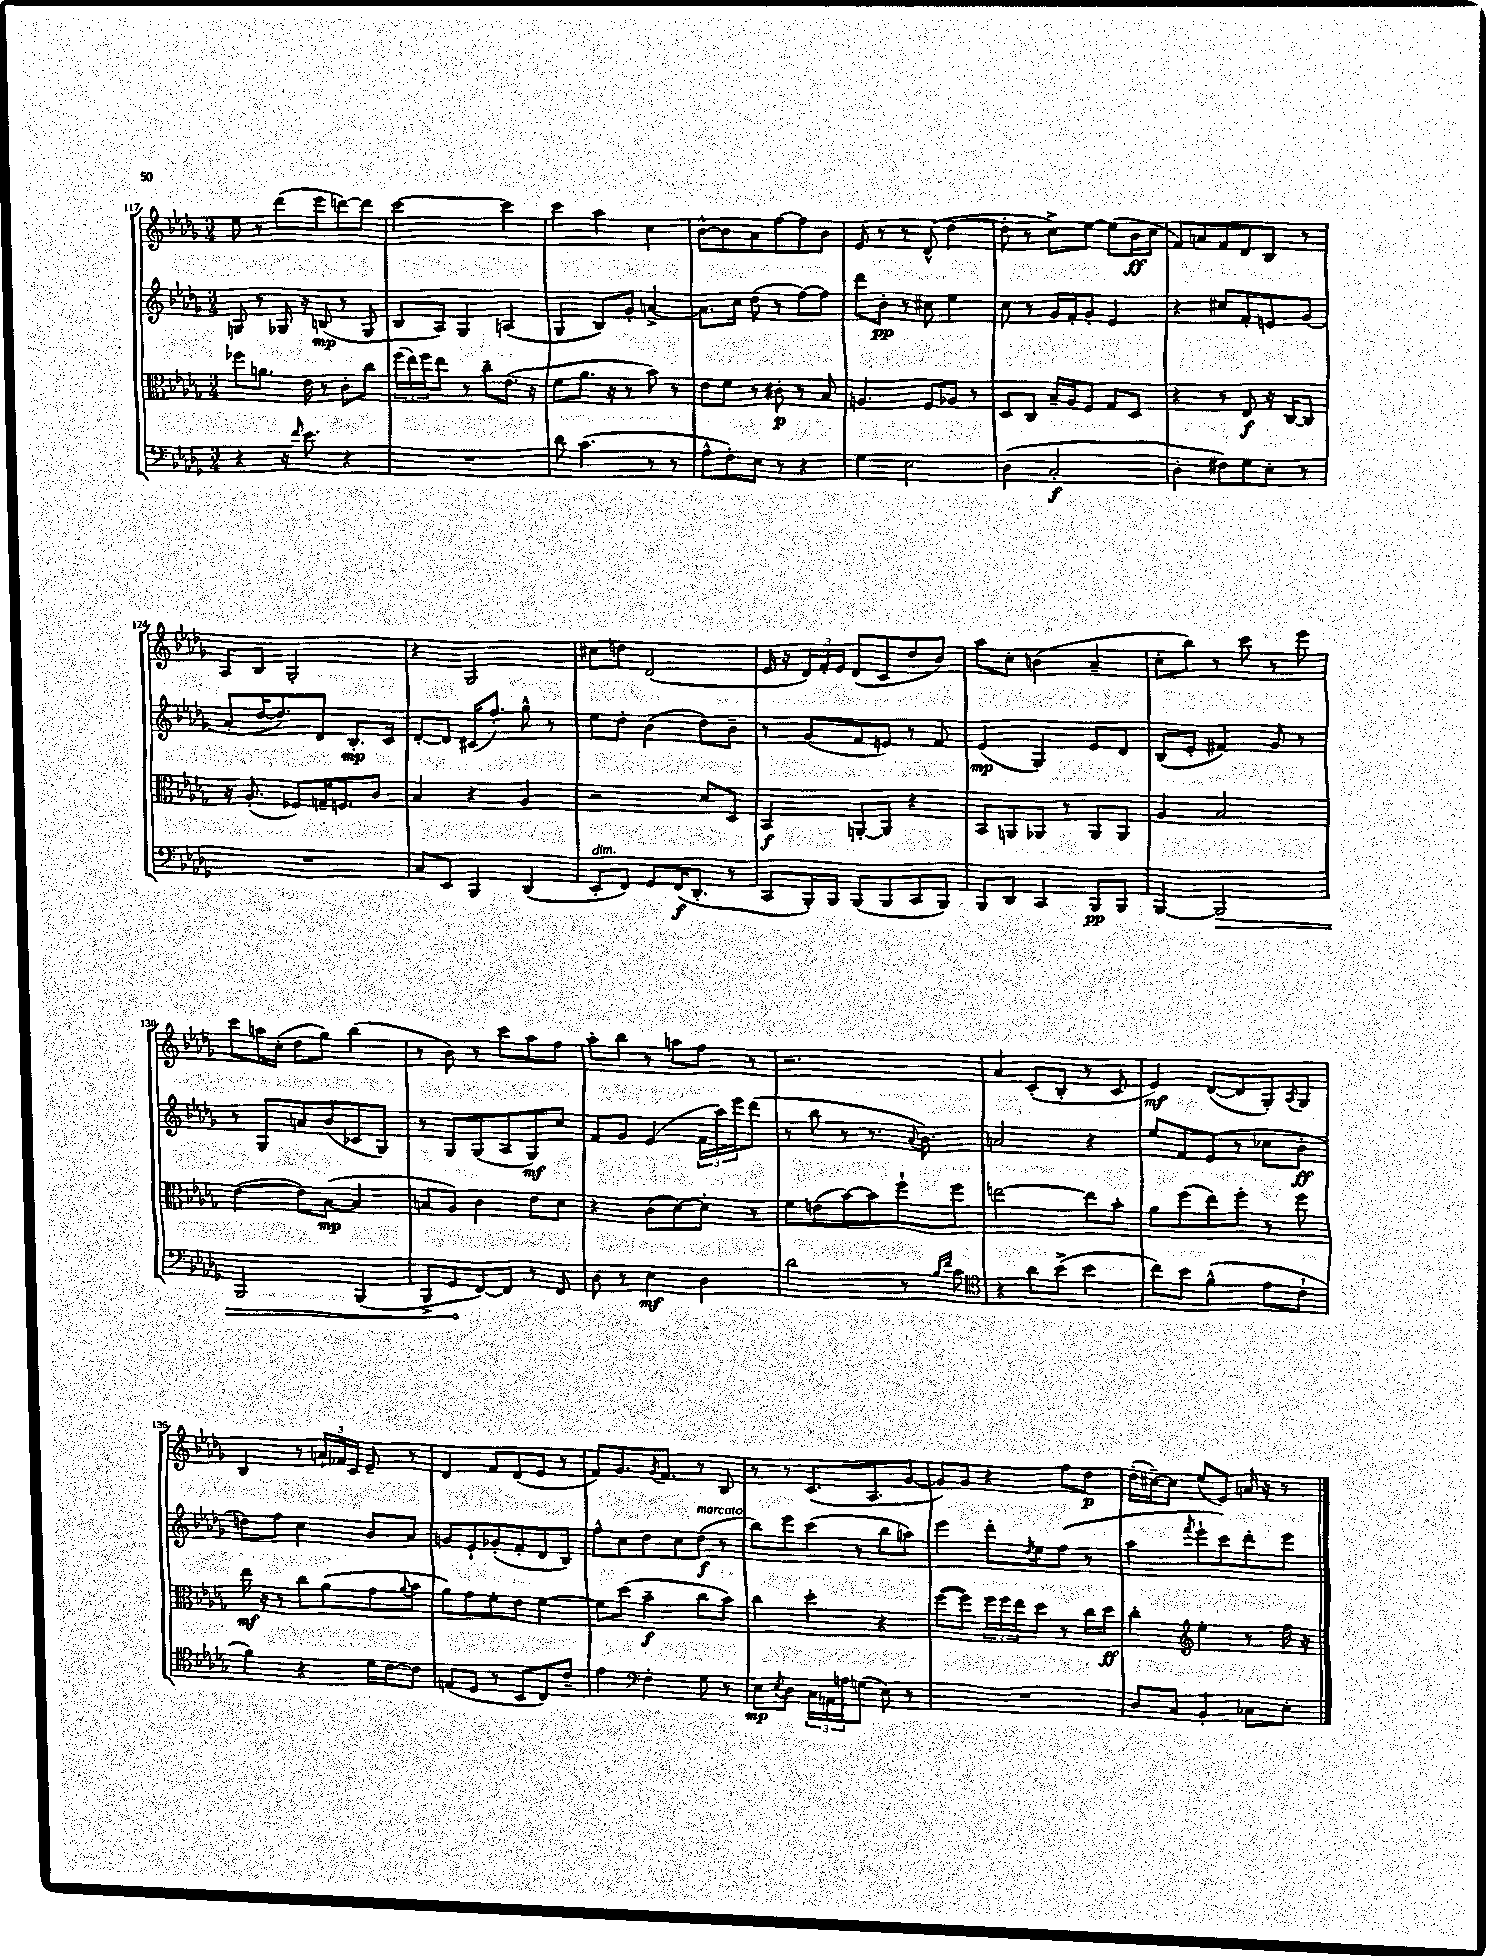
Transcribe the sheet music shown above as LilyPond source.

<<
\new StaffGroup <<
\new Staff = "s0" {
    \clef treble \key des \major \numericTimeSignature \time 3/4
    ees''8 r8 des'''8( ees'''8 d'''8~) d'''8 |
    c'''2~ c'''4 |
    c'''4 aes''4 c''4 |
    bes'8~-^ bes'8 aes'8 f''8~ f''8 bes'8 |
    ees'8 r8 r8 des'8-^( des''4~ |
    des''8-. r8 c''8->) ees''8~ ees''8( bes'16\ff c''16 |
    f'8) a'8 f'8 des'8 bes8 r8 |
    aes8 bes8 ges2-. |
    r4 ges2 |
    cis''8 d''8 des'2( |
    ees'16 r16 \tuplet 3/2 { des'16) f'16-. ees'16 } des'8( c'8 des''8 bes'8) |
    aes''8 c''8-. b'4( aes'4-- |
    c''8-. bes''8) r8 c'''8 r8 ees'''8 |
    c'''8 a''16 c''16-.( des''8 ges''8) bes''4( |
    r8 bes'8) r8 c'''8 aes''8 f''8 |
    aes''8-. bes''8 r8 a''8 f''8 r8 |
    r2. |
    aes'4 c'8-.( bes8-. r8 c'8 |
    ees'4\mf) des'8~( des'8 ges8-.) \acciaccatura { aes8 } ges8 |
    bes4 r8 \tuplet 3/2 { a'16-! fes'16 c'16 } ees'8-- r8 |
    des'4 f'8 des'8( ees'8 r8 |
    f'8) ges'8. \acciaccatura { ges'8 } f'8. r8 bes8 |
    r8 r8 c'8.( aes8. ges'8~ |
    ges'8) ges'8 r4 f''8 des''8\p |
    des''16-.( cis''16~--) cis''8 ees''8( ees'8) a'16 r16 r8 \bar "|." |
}
\new Staff = "s1" {
    \clef treble \key des \major \numericTimeSignature \time 3/4
    g8 r8 ges16 r16 b8\mp( r8 ges8 |
    bes8 aes8) ges4 a4( |
    ges4 bes8) ges'8-. a'4~-> |
    a'8. c''16 des''8( r8 f''8~) f''8 |
    des'''8 bes'8-.\pp r8 cis''8 ees''4 |
    c''8 r8 ges'16 f'16-. ges'8-. ees'4 |
    r4 cis''8 f'8-. e'8 ges'8( |
    aes'8-. des''16~ des''8.) des'8 bes8.-.\mp c'16 |
    des'8~-. des'8 cis'16( f''8.-.) ges''8-^ r8 |
    ees''8 des''8-. bes'4( des''8) bes'8-- |
    r8 ges'8( f'8 e'8) r8 f'8 |
    ees'4\mp( ges4) ees'8 des'8 |
    bes8( ees'8-. fis'4) ges'8 r8 |
    r8 ges8 a'8 bes'8( ces'8 ges8) |
    r8 ges8 ges8( aes8 ges8\mf) c''8 |
    f'8 ges'8 ees'4( \tuplet 3/2 { f'16 aes''16) ees'''16 } des'''8( |
    r8 bes''8 r8 r8. \appoggiatura { aes'8 } bes'8.) |
    a'2 r4 |
    ees''8 f'8 ees'8( r8 ces''8 bes'8-.\ff |
    d''8) f''8 c''4 bes'8 aes'8 |
    g'8 ees'8-! ges'8-.( f'8-. des'8 bes8) |
    f''8-^ c''8 des''8 c''8 des''8\f^\markup { \italic "marcato" }( r8 |
    bes''8) ees'''8 c'''8( r8 bes''8 a''8) |
    ees'''4 des'''8-. \acciaccatura { des''8 } ees''8 f''8( r8 |
    aes''4 \acciaccatura { f'''8 } ees'''8-! c'''8) des'''8-. ees'''8 \bar "|." |
}
\new Staff = "s2" {
    \clef alto \key des \major \numericTimeSignature \time 3/4
    fes''8 a'8. ees'16 r8 c'8-. c''8 |
    \tuplet 3/2 { f''16( ees''16) f''16 } ees''8 r8 c''8-- ees'8.( r16 |
    f'8 aes'8. r16 r8 bes'8) r8 |
    ees'8 f'8 r8 cis'8-.\p r8 bes8 |
    a4. f8 aes8 r8 |
    des8 c8 bes16-- aes16 f8 ges8 des8 |
    r4 r8 ees8\f r16 c16~ c8 |
    r16 aes8.-.( fes8) g16-- f8. c'8 |
    bes4 r4 aes4 |
    r2 des'8 des8 |
    bes,4\f a,8~-. a,8 r4 |
    bes,8 a,8 aes,8 r8 aes,8 aes,8 |
    aes4 bes2 |
    ees'4~( ees'8) bes8~\mp( bes4 |
    b8 aes8) c'4 ees'8 des'8 |
    r4 c'8( des'8~) des'8-. r8 |
    f'8 e'8( bes'8~) bes'8 f''8-! f''8 |
    e''2~ e''8 bes'8-. |
    aes'8 f''8( ees''8) f''8-. r8 f''8 |
    ees''16\mf r16 r8 c''8 aes'8( ges'8 \appoggiatura { aes'8 } bes'8 |
    aes'8) ges'8 f'8-. ees'8 f'4~ |
    f'8 des''8( bes'4--\f c''8 bes'8) |
    c''4 des''4-. r4 |
    f''8~( f''8) \tuplet 3/2 { f''16 f''16 ees''16 } des''8 r8 c''16 des''16\ff |
    c''4-. \clef treble ees''4-. r8 f''16 r16 \bar "|." |
}
\new Staff = "s3" {
    \clef bass \key des \major \numericTimeSignature \time 3/4
    r4 r16 \grace { f'16 } ees'8. r4 |
    R2. |
    des'8 c'4.( r8 r8 |
    aes8-^ f8-.) ees8 r8 r4 |
    ges4 ees2 |
    des4( c2-.\f |
    des4-. fis8) ges8 ees8-. r8 |
    R2. |
    c8 ees,8 bes,,4 des,4( |
    ees,8-.^\markup { \italic "dim." } f,8) ges,8 f,16\f( des,8.-. r8 |
    c,8 bes,,16-.) bes,,16 bes,,8( bes,,8 c,8 bes,,8) |
    bes,,8 des,8 c,4 bes,,8\pp bes,,8 |
    bes,,4~ \once \override Hairpin.circled-tip = ##t bes,,2\> |
    bes,,2 bes,,4( |
    bes,,8-> ges,8\! f,8~) f,8 r8 f,8 |
    des8 r8 ees4\mf des4 |
    des'2 r8 \grace { bes16 f'16 } c'8 |
    \clef tenor r4 aes'8 bes'8->( bes'4 |
    c''8) bes'8 f'4-^( ees'8 c'8-! |
    f'4) r4 des'16 c'16~ c'8 |
    e8( des8 r8 bes,8 c8) c'8-- |
    ees'4 \clef bass f4-. ges8 r8 |
    ees8\mp \acciaccatura { ees8 } des8 \tuplet 3/2 { c16 a,16 a16 } g8( ees8) r8 |
    R2. |
    des8 c8 bes,4-. ces8 ees8-. \bar "|." |
}
>>
>>
\layout { \context { \Score currentBarNumber = #117 } }
